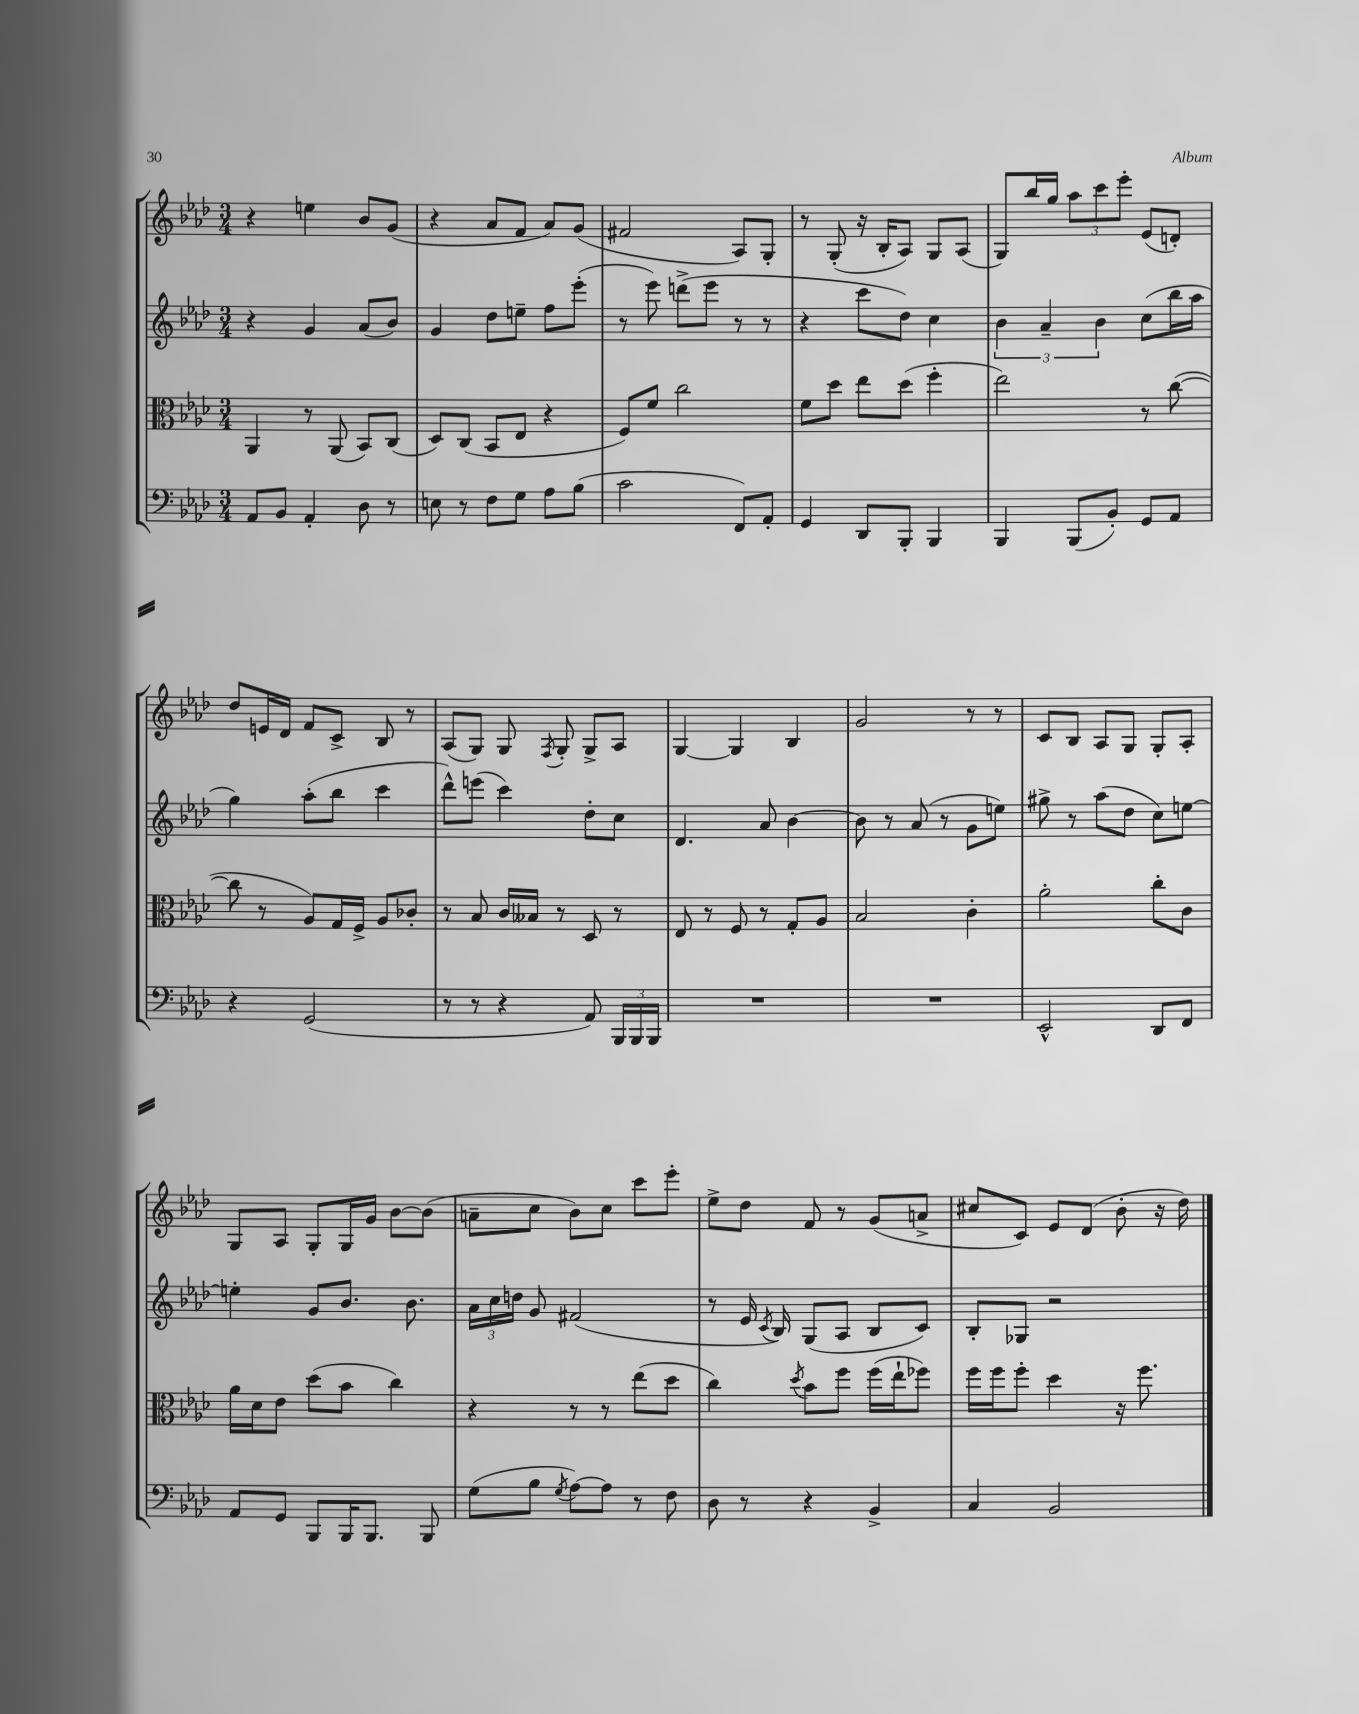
<<
\new StaffGroup <<
\new Staff = "s0" {
    \clef treble \key aes \major \numericTimeSignature \time 3/4
    \autoBeamOff r4 e''4 bes'8[ g'8]( |
    r4 aes'8[ f'8] aes'8[) g'8]( |
    fis'2 aes8[) g8]-. |
    r8 g8-.( r16 bes16[-. aes8]) g8[ aes8]( |
    g8[) bes''16 g''16] \tuplet 3/2 { aes''8[ c'''8 ees'''8]-. } ees'8[( d'8]-.) |
    des''8[ e'16 des'16] f'8[ c'8]-> bes8 r8 |
    aes8[( g8]) g8 \acciaccatura { f8 } g8-. g8[-> aes8] |
    g4~ g4 bes4 |
    g'2 r8 r8 |
    c'8[ bes8] aes8[ g8] g8[-. aes8]-. |
    g8[ aes8] g8[-. g16 g'16] bes'8[~ bes'8]( |
    a'8[-- c''8] bes'8[) c''8] c'''8[ ees'''8]-. |
    ees''8[-> des''8] f'8 r8 g'8[( a'8]-> |
    cis''8[ c'8]) ees'8[ des'8]( bes'8-. r16 des''16) \bar "|." |
}
\new Staff = "s1" {
    \clef treble \key aes \major \numericTimeSignature \time 3/4
    \autoBeamOff r4 g'4 aes'8[( bes'8]) |
    g'4 des''8[ e''8]-- f''8[ ees'''8]-.( |
    r8 ees'''8) d'''8[->( ees'''8] r8 r8 |
    r4 c'''8[ des''8]) c''4 |
    \tuplet 3/2 { bes'4 aes'4-- bes'4 } c''8[( bes''16 aes''16] |
    g''4) aes''8[-.( bes''8] c'''4 |
    des'''8[-^) e'''8]( c'''4) des''8[-. c''8] |
    des'4. aes'8 bes'4~ |
    bes'8 r8 aes'8( r8 g'8[ e''8]) |
    gis''8-> r8 aes''8[( des''8] c''8[) e''8]~ |
    e''4-. g'8[ bes'8.] bes'8. |
    \tuplet 3/2 { aes'16[ c''16 d''16] } g'8 fis'2( |
    r8 ees'16 \acciaccatura { c'8 } bes16) g8[( aes8] bes8[ c'8]) |
    bes8[-. ges8] r2 \bar "|." |
}
\new Staff = "s2" {
    \clef alto \key aes \major \numericTimeSignature \time 3/4
    \autoBeamOff aes,4 r8 aes,8( bes,8[) c8]( |
    des8[) c8]( bes,8[ ees8] r4 |
    f8[) f'8] c''2 |
    f'8[ des''8] ees''8[ des''8]( f''4-. |
    ees''2) r8 c''8~( |
    c''8 r8 aes8[) g16 f16]-> aes8[ ces'8]-. |
    r8 bes8 c'16[ beses16] r8 des8 r8 |
    ees8 r8 f8 r8 g8[-. aes8] |
    bes2 c'4-. |
    aes'2-. c''8[-. c'8] |
    aes'16[ des'16 ees'8] des''8[( bes'8] c''4) |
    r4 r8 r8 ees''8[( des''8] |
    c''4) \acciaccatura { des''8 } bes'8[ f''8] f''16[( ees''16-! fes''8]) |
    f''16[ f''16 f''8]-. des''4 r16 f''8. \bar "|." |
}
\new Staff = "s3" {
    \clef bass \key aes \major \numericTimeSignature \time 3/4
    \autoBeamOff aes,8[ bes,8] aes,4-. des8 r8 |
    e8 r8 f8[ g8] aes8[ bes8]( |
    c'2 f,8[) aes,8]-. |
    g,4 des,8[ bes,,8]-. bes,,4 |
    bes,,4 bes,,8[( bes,8]-.) g,8[ aes,8] |
    r4 g,2( |
    r8 r8 r4 aes,8) \tuplet 3/2 { bes,,16[ bes,,16 bes,,16] } |
    R2. |
    R2. |
    ees,2-^ des,8[ f,8] |
    aes,8[ g,8] bes,,8[ bes,,16 bes,,8.] bes,,8 |
    g8[( bes8] \acciaccatura { g8 } aes8[~) aes8] r8 f8 |
    des8 r8 r4 bes,4-> |
    c4 bes,2 \bar "|." |
}
>>
>>
\layout { \context { \Score \remove "Bar_number_engraver" } }
